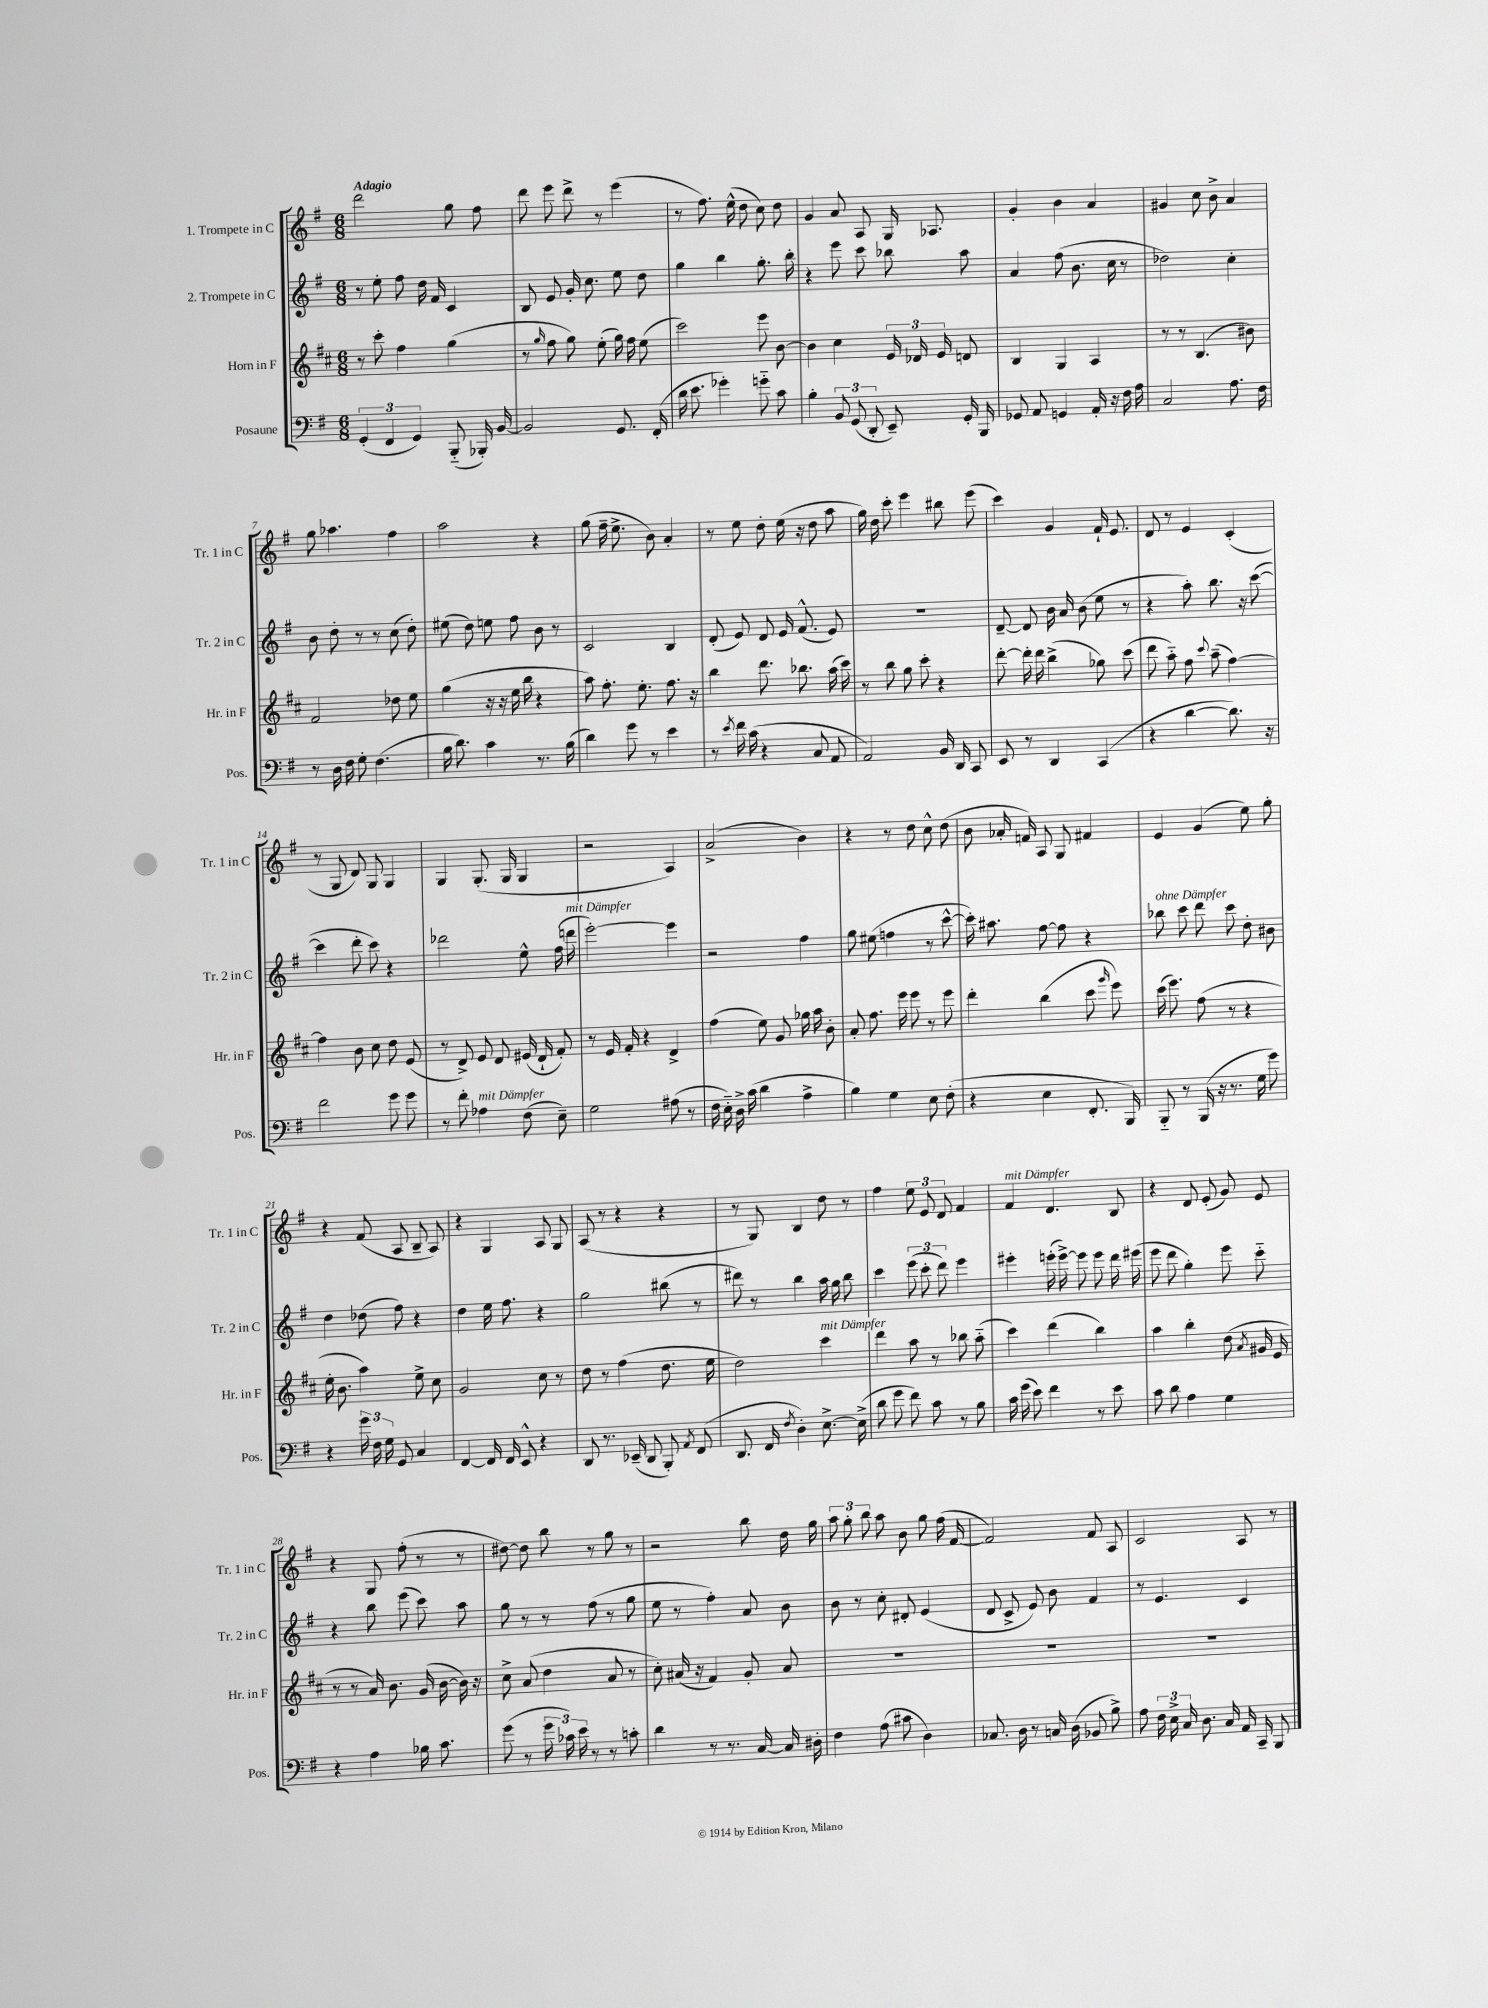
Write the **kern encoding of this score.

**kern	**kern	**kern	**kern
*part4	*part3	*part2	*part1
*staff4	*staff3	*staff2	*staff1
*I"Posaune	*I"Horn in F	*I"2. Trompete in C	*I"1. Trompete in C
*I'Pos.	*I'Hr. in F	*I'Tr. 2 in C	*I'Tr. 1 in C
*clefF4	*clefG2	*clefG2	*clefG2
*k[f#]	*k[f#c#]	*k[f#]	*k[f#]
*M6/8	*M6/8	*M6/8	*M6/8
=1	=1	=1	=1
!	!	!	!LO:TX:a:B:t=Adagio
(6GG'/	8r	8r	2ddd\
.	8ccc#'\	8ee'\	.
6FF#/	.	.	.
.	4ff#\	8ff#\	.
6GG/)	.	.	.
.	.	16dd\	.
.	.	16f#/	.
(8BBB/	(4gg\	4c/	8gg\
16BBB-X'/)	.	.	8ff#\
[16BB/	.	.	.
=2	=2	=2	=2
2BB/]	8r	8B/	8ddd\
.	16qqgg/	.	.
.	8ff#\	8e/	8eee\
.	8gg\)	16g'/	8ddd^\
.	.	8.cc\	.
.	(8ee'\	.	8r
8.GG/	16gg\)	8ee\	(4eee\
.	16ff#\	.	.
.	(8ee\	8dd\	.
(16FF#'/	.	.	.
=3	=3	=3	=3
16d\	2ccc#\)	4gg\	8r
8.e\	.	.	.
.	.	.	8.ff#\)
4g-X'\)	.	4bb\	.
.	.	.	(16ee^^\
.	.	.	8dd\
8gn\	8eee\	8.gg'\	8cc\)
8c\	[8b\	.	8dd\
.	.	16bb'\	.
=4	=4	=4	=4
4B'\	4b\]	4r	4g/
12BB/	4cc#\	8eee\	8a/
(12GG/	.	.	.
.	.	8ccc\	8A/
12DD'/	.	.	.
8EE~/)	24e/	8bb-X\	16G/
.	24d-X/	.	.
.	.	.	8.A-X/
.	24e/	.	.
16GG'/	8dn/	8aa\	.
16BBB/	.	.	.
=5	=5	=5	=5
8GG-X/	4B/	4a/	4g'/
8AA/	.	.	.
4GGn/	4G/	(8ff#\	4b\
.	.	8.b\	.
16AA'/	4A/	.	4a/
16r	.	16cc\	.
16F#\	.	8r	.
16A\	.	.	.
=6	=6	=6	=6
2C/	8r	2dd-X\)	4g#X/
.	8r	.	.
.	(4.B/	.	8cc\
.	.	.	8b^\
8.A\	.	4cc'\	4a/
.	8b#X\)	.	.
16F#\	.	.	.
!!LO:LB:g=z
=7	=7	=7	=7
8r	2f#/	8b\	8gg\
16D\	.	8dd'\	4.aa-X\
16F#\	.	.	.
8G'\	.	8r	.
(4.F#\	.	8r	.
.	8dd-X\	(8cc\	4ff#\
.	8ee\	8dd'\)	.
=8	=8	=8	=8
16B\	(4gg\	(8ee#X\	2aa\
8.d\)	.	.	.
.	.	8dd\)	.
4c\	16r	8een\	.
.	16r	.	.
.	16ee\	8ff#\	.
.	16bb\	.	.
8.r	4r	8b\	4r
.	.	8r	.
(16B\	.	.	.
=9	=9	=9	=9
4d\)	8aa\)	2c/	(8gg\
.	8.ff#'\	.	16ff#~\
.	.	.	8.ee^\
8g\	.	.	.
.	8.ee'\	.	.
8r	.	.	8b\)
4e\	8.ff#\	4B/	4a'/
.	16r	.	.
=10	=10	=10	=10
8r	4bb\	(8d'/	8r
8qe/	.	.	.
16f#\	.	8e/)	8ee\
(16c\	.	.	.
4r	8.ddd\	8d/	8dd'\
.	.	16e/	(16ee\
.	8.bb-X\	(8.f#^^/	16r
8C/	.	.	8dd\
8AA/	(16aa\	8e/)	8aa\
.	16ccc#\)	.	.
=11	=11	=11	=11
2AA/)	8r	2.r	16gg\)
.	.	.	16dd\
.	8bb\	.	8ccc'\
.	8gg\	.	4eee\
.	8ccc#'\	.	.
16BB/	4r	.	8bb#X\
16DD/	.	.	.
8CC/	.	.	(8eee\
=12	=12	=12	=12
8EE/	[8ddd'\	[8d~/	4ccc\)
8r	16ddd'\]	8d/]	.
.	16ddd\	.	.
4DD/	(4bb^\	16b\	4g/
.	.	16a/	.
.	.	(8b\	.
(4CC/	8gg-X\)	8ee\	16f#`/
.	.	.	8.e/
.	(8ccc#\	8r	.
=13	=13	=13	=13
4r	8ddd\	4r	8d/
.	8aa\)	.	8r
[4d\	8ff#\	8aa'\)	4e/
.	8qqccc#/	.	.
.	(8aa~\	8.bb\	.
8.d\])	[4ff#\)	.	(4c'/
.	.	16r	.
.	.	([8ccc\	.
16r	.	.	.
!!LO:LB:g=z
=14	=14	=14	=14
2f#\	4ff#\]	4ccc\]	8r
.	.	.	8G/
.	8b\	8ddd'\	8d/)
.	8cc#\	8ccc\)	8G/
8g\	8dd\	4r	4G/
8g\	(8e/	.	.
=15	=15	=15	=15
8r	8r	2ddd-X\	4G/
8f#'\	8d^/)	.	.
!LO:TX:a:i:t=mit Dämpfer	!	!	!
4A-X\	8e/	.	(8.G'/
.	8d/	.	.
.	.	.	16G/
(8F#\	(16e#X/	8ee^^\	4G/
.	16d`/	.	.
8E~\)	8f#'/)	(16ff#\	.
!	!	!LO:TX:a:i:t=mit Dämpfer	!
.	.	16dddn\	.
=16	=16	=16	=16
2G\	8r	[2eee'\)	2r
.	16e/	.	.
.	16f#'/	.	.
.	4r	.	.
(8A#X\	4d^/	4eee\]	4A/)
8r	.	.	.
=17	=17	=17	=17
16F#\	(4ff#\	2r	(2a^/
16E\)	.	.	.
16D^\	.	.	.
(16c\	.	.	.
4d\	8ee\)	.	.
.	8g/	.	.
4A^\	16gg-X\	4ff#\	4b\)
.	16aa\	.	.
.	8b'\	.	.
=18	=18	=18	=18
4B\)	8a'/	8gg\	4r
.	8.ff#\	(8ee#X\	.
4G\	.	4ffn\	8r
.	16eee\	.	.
.	8eee\	.	8dd\
8E\	8r	8r	8cc^^\
(8F#'\	8eee\	[8ccc^^\	(8dd\
=19	=19	=19	=19
4r	4ddd'\	16ccc'\])	8b\
.	.	8.aa#X\	.
.	.	.	16a-X'/
.	.	.	16fn/)
4E\	(4bb\	[8ff#\	8A/
.	.	8ff#\]	8G/
8.FF#'/	8ccc#\	4r	4f#X/
.	16qqggg/	.	.
.	8eee\)	.	.
16BBB/)	.	.	.
=20	=20	=20	=20
!	!	!LO:TX:a:i:t=ohne Dämpfer	!
8BBB/	(16ccc#\	8bb-X\	4e/
.	8.eee\)	.	.
8r	.	8ccc\	.
(16BBB/	(8ff#\	8ddd\	(4g/
16r	.	.	.
8.r	8r	8ccc\	.
.	4r	8dd'\	8ee\)
16G\	.	.	.
8g\)	.	8b#X\	8gg'\
!!LO:LB:g=z
=21	=21	=21	=21
4r	16ee'\	4dd\	4r
.	8.b\	.	.
24g\	4aa\)	(8dd-X\	(8f#/
24F#\	.	.	.
24G\	.	.	.
8GG/	.	8ff#\)	8A/
4C/	8ee^\	4r	8B~/
.	8cc#\	.	8A/)
=22	=22	=22	=22
[4FF#/	2g/	4dd\	4r
16FF#/]	.	16ee\	4G/
16FF#/	.	8.ff#\	.
8EE^^/	.	.	.
4r	8cc#\	4r	8A/
.	8r	.	8G/
=23	=23	=23	=23
8DD/	8dd\	2gg\	(8A/
8.r	8r	.	8r
.	(4ff#\	.	4r
(16EE-X~/	.	.	.
8DD/	.	.	.
8BBB'/)	8.dd\	(8bb#X\	4r
8qAA/	.	.	.
(8FF#/	.	8r	.
.	16ee\	.	.
=24	=24	=24	=24
8.DD/	2dd\)	8ddd#X\)	8r
.	.	8r	8G/)
16FF#/	.	.	.
8qF#/	.	.	.
4D'\)	.	4bb\	4B/
!	!LO:TX:a:i:t=mit Dämpfer	!	!
[8.E^\	4ccc#\	16aa\	8dd\
.	.	16gg\	.
.	.	8bb\	8r
(16E^\]	.	.	.
=25	=25	=25	=25
8d\	4ddd\	4ccc\	4ff#\
8g\	.	.	.
8f#\)	8aa\	(12eee\	12ee\
.	.	12ccc'\	12e/
8c\	8r	.	.
.	.	12ddd\)	12d/
8r	8bb-X\	4eee\	4f#/
8B\	(8aa\	.	.
=26	=26	=26	=26
!	!	!	!LO:TX:a:i:t=mit Dämpfer
16c\	4ccc#\)	4eee#X'\	4f#/
(16g\	.	.	.
8e\)	.	.	.
4f#\	(4ddd\	(16eeen'\	4.d/
.	.	[16eee^\)	.
.	.	8eee\]	.
8r	4bb\)	8eee\	.
8e\	.	16ddd\	8B/
.	.	(16eee#X\	.
=27	=27	=27	=27
8c\	4aa\	8eee\	4r
8d\	.	8ddd\	.
4A\	4bb'\	4gg'\)	8d/
.	.	.	(8e'/
4G\	(8dd\	8eee\	8g/)
.	8qa/	.	.
.	16g#X/	8ccc\	8e/
.	16e/	.	.
!!LO:LB:g=z
=28	=28	=28	=28
4r	8r	4r	4r
.	8r	.	.
4A\	16a/)	8bb\	8G/
.	8.b\	.	.
.	.	(8eee\	(8ff#'\
16B-X\	(16g/	8ccc\)	8r
8.c\	[16b\	.	.
.	16b\])	8aa\	8r
.	16r	.	.
=29	=29	=29	=29
(8g\	8cc#^\	8gg\	[8dd#X\)
8r	(8a/	8r	8dd#\]
24g\	4dd\	8r	8bb\
24c-X\)	.	.	.
24e\	.	.	.
8r	.	(8ff#\	8r
8r	8a/	8r	8gg\
8cn'\	8r	8gg\	8r
=30	=30	=30	=30
4d\	8cc#'\)	8ee\	2r
.	(16a#X/	8r	.
.	16r	.	.
8r	4f#/)	4ff#'\)	.
8.r	.	.	.
.	8g'/	8a/	8bb\
[16C/	.	.	.
16C/]	8a#/	8b\	16dd\
16D#X'\	.	.	16gg\
=31	=31	=31	=31
4F#\	2.r	8b\	12aa\
.	.	.	12gg'\
.	.	8r	.
.	.	.	12bb\
(8A\	.	8cc'\	8aa\
8c#X\	.	8d#X'/	8b\
4D\)	.	(4e/	8gg\
.	.	.	(16ff#\
.	.	.	[16f#/
=32	=32	=32	=32
8.C-X/	2.r	8d/	2f#/])
.	.	8c^/	.
16D\	.	.	.
8r	.	8e/)	.
16Cn/	.	8b\	.
(16D\	.	.	.
8BB-X/	.	4f#/	8f#/
8B^\)	.	.	8A/
=33	=33	=33	=33
8A\	2.r	8r	2c/
24F#\	.	4.e/	.
24E^\	.	.	.
24C/	.	.	.
8.D\	.	.	.
16C/	.	.	.
16AA/	.	4c/	8A/
16CC~/	.	.	.
8BBB/	.	.	8r
==	==	==	==
*-	*-	*-	*-
